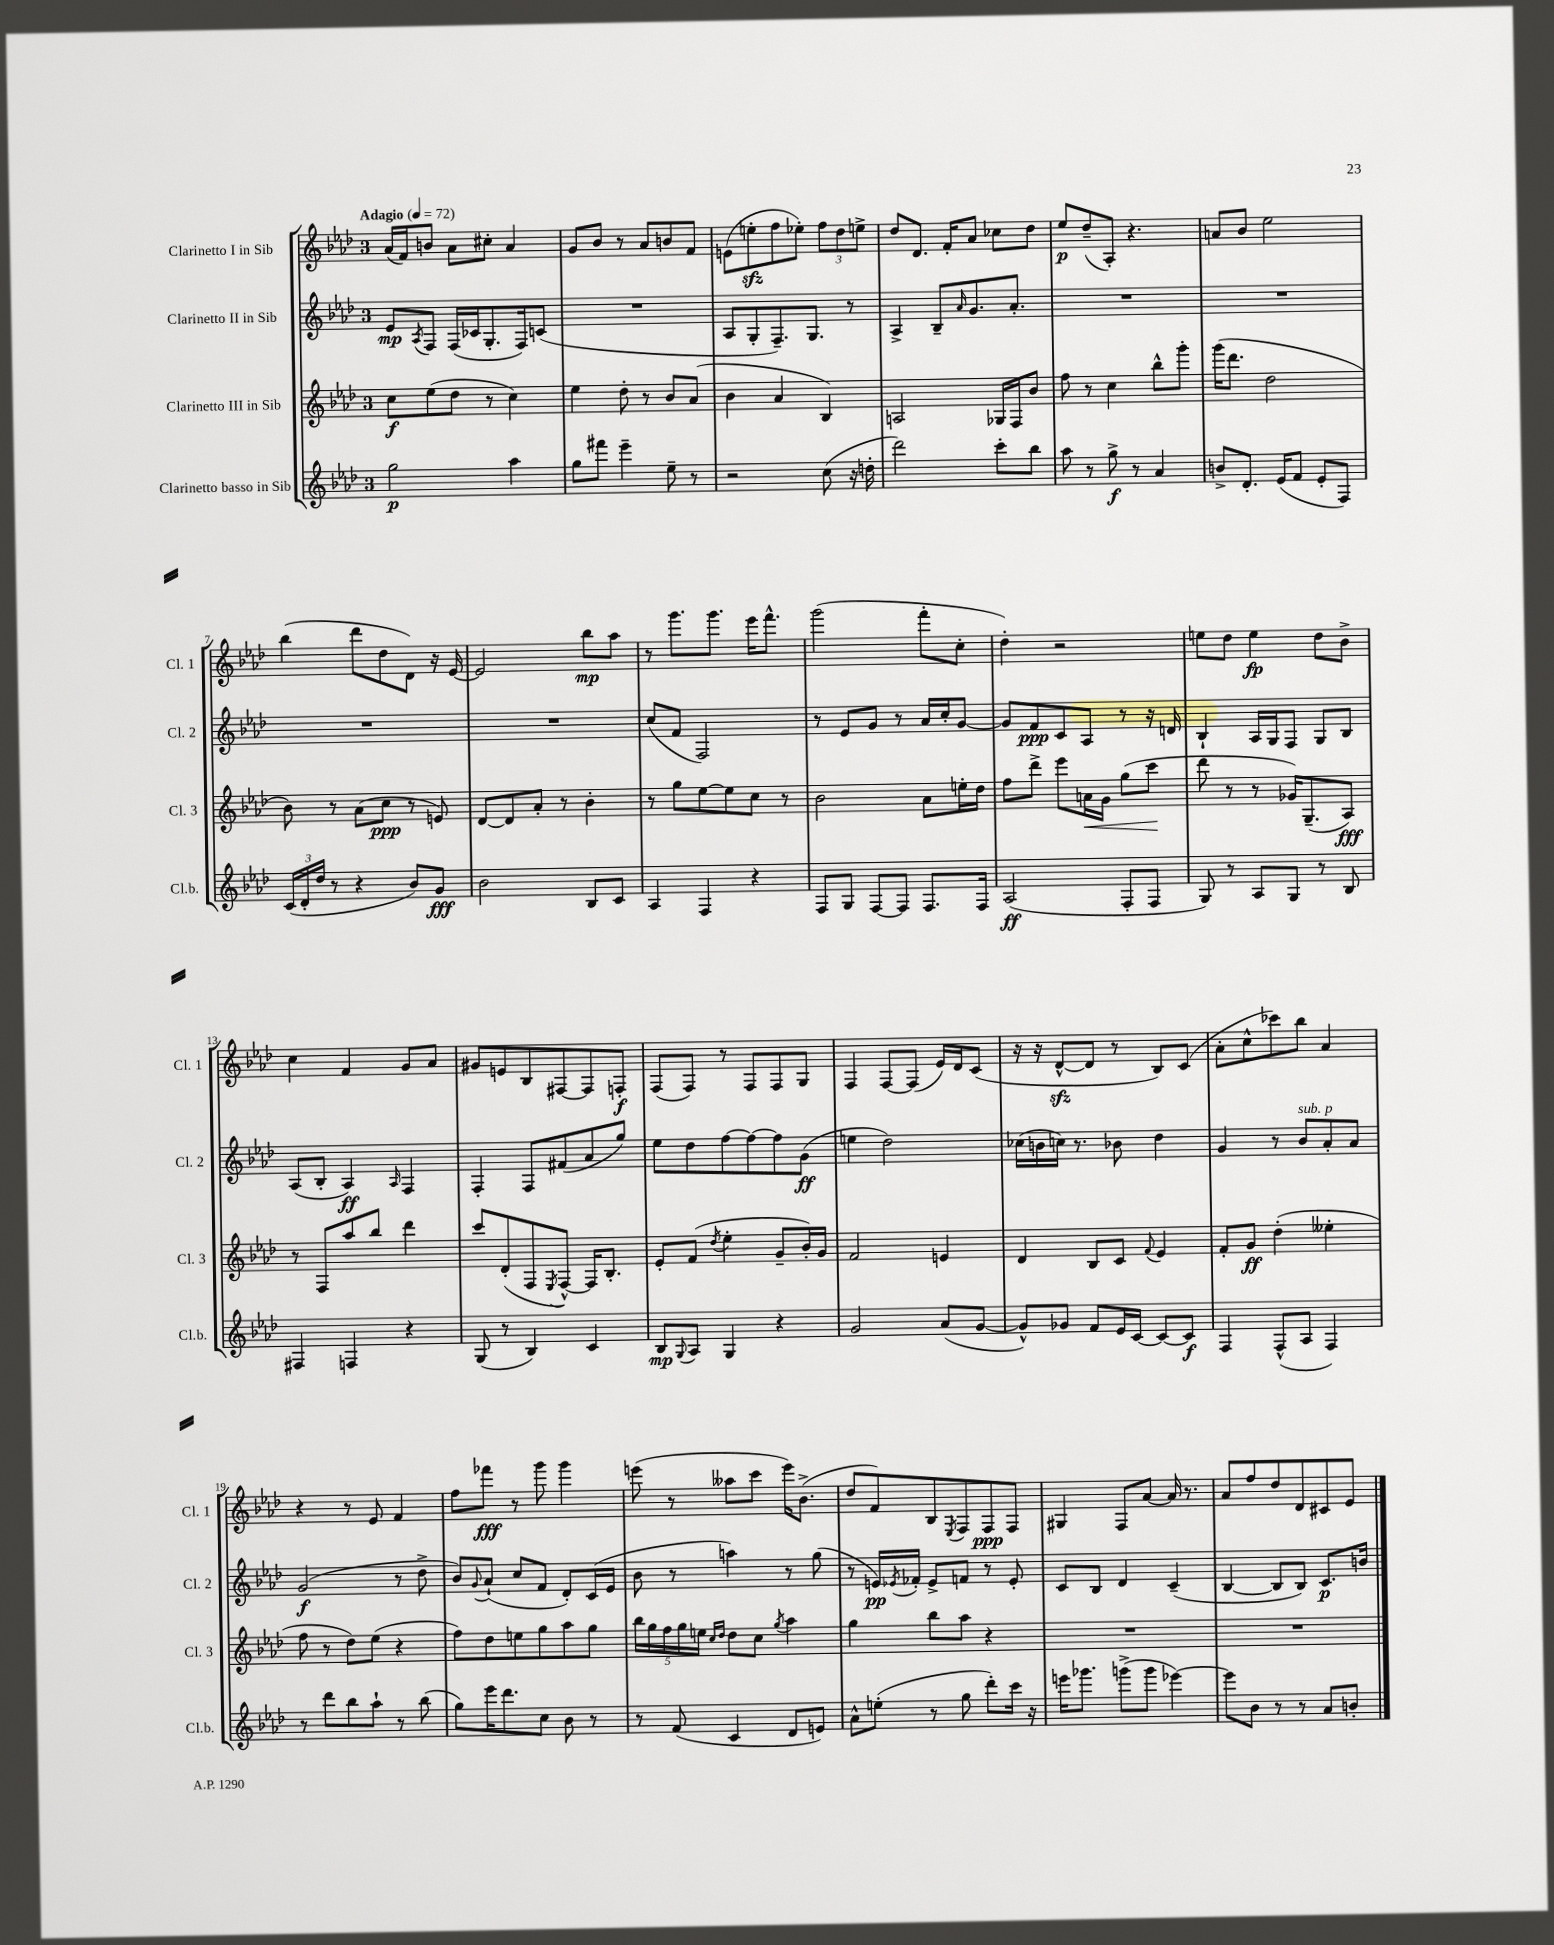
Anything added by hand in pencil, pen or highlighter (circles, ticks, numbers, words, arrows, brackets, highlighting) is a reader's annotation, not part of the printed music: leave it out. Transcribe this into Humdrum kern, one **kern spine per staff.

**kern	**dynam	**kern	**dynam	**kern	**dynam	**kern	**dynam
*part4	*part4	*part3	*part3	*part2	*part2	*part1	*part1
*staff4	*staff4	*staff3	*staff3	*staff2	*staff2	*staff1	*staff1
*I"Clarinetto basso in Sib	*	*I"Clarinetto III in Sib	*	*I"Clarinetto II in Sib	*	*I"Clarinetto I in Sib	*
*I'Cl.b.	*	*I'Cl. 3	*	*I'Cl. 2	*	*I'Cl. 1	*
*clefG2	*	*clefG2	*	*clefG2	*	*clefG2	*
*k[b-e-a-d-]	*	*k[b-e-a-d-]	*	*k[b-e-a-d-]	*	*k[b-e-a-d-]	*
*M3/4	*	*M3/4	*	*M3/4	*	*M3/4	*
*MM72	*	*MM72	*	*MM72	*	*MM72	*
=1	=1	=1	=1	=1	=1	=1	=1
!	!	!	!	!	!	!LO:TX:a:B:t=Adagio	!
2gg\	p	8cc\L	f	8e-/L	mp	(16a-/LL	.
.	.	.	.	.	.	16f/J)	.
.	.	.	.	8qA-/	.	.	.
.	.	(8ee-\	.	8F/J	.	8bn/J	.
.	.	8dd-\J	.	(16F/LL	.	8a-\L	.
.	.	.	.	16c-X/J	.	.	.
.	.	8r	.	8.G'/	.	8cc#X'\J	.
4aa-\	.	4cc\)	.	.	.	4a-/	.
.	.	.	.	16F/k)	.	.	.
.	.	.	.	(8cn/J	.	.	.
=2	=2	=2	=2	=2	=2	=2	=2
8gg\L	.	4ee-\	.	2.r	.	8g/L	.
8fff#X\J	.	.	.	.	.	8b-/J	.
4eee-~\	.	8dd-'\	.	.	.	8r	.
.	.	8r	.	.	.	8a-/L	.
8ee-~\	.	8b-/L	.	.	.	8bn/	.
8r	.	(8a-/J	.	.	.	8f/J	.
=3	=3	=3	=3	=3	=3	=3	=3
2r	.	4b-\	.	8A-/L	.	(8en\L	.
.	.	.	.	8G'/	.	8eenzz'\	.
.	.	4a-/	.	8.F~/)	.	8ff\	.
.	.	.	.	.	.	8ee-X'\J)	.
.	.	.	.	8.G/J	.	.	.
(8cc\	.	4B-/)	.	.	.	12ff\L	.
.	.	.	.	.	.	12dd-\	.
16r	.	.	.	8r	.	.	.
.	.	.	.	.	.	12een^\J	.
16ddn'\	.	.	.	.	.	.	.
=4	=4	=4	=4	=4	=4	=4	=4
2ddd-\)	.	2An/	.	4A-^/	.	8dd-/L	.
.	.	.	.	.	.	8.d-/J	.
.	.	.	.	8B-~/L	.	.	.
.	.	.	.	.	.	16f'/KL	.
.	.	.	.	16qqa-/	.	.	.
.	.	.	.	8.g/	.	8a-/J	.
8ccc'\L	.	16G-X/LL	.	.	.	8cc-X\L	.
.	.	16F/J	.	8.a-'/J	.	.	.
8bb-\J	.	8b-/J	.	.	.	8dd-\J	.
=5	=5	=5	=5	=5	=5	=5	=5
8aa-\	.	8ff\	.	2.r	.	8ee-/L	p
8r	.	8r	.	.	.	(8dd-~/	.
8gg^\	f	4cc\	.	.	.	8A-'/J)	.
8r	.	.	.	.	.	4.r	.
4a-/	.	8bb-^^\L	.	.	.	.	.
.	.	8ggg'\J	.	.	.	.	.
=6	=6	=6	=6	=6	=6	=6	=6
8bn^/L	.	(16ggg\KL	.	2.r	.	8an/L	.
.	.	8.ddd-\J	.	.	.	.	.
8.d-'/J	.	.	.	.	.	8b-/J	.
.	.	2dd-\	.	.	.	2ee-\	.
(16e-/KL	.	.	.	.	.	.	.
8f/J	.	.	.	.	.	.	.
8e-'/L	.	.	.	.	.	.	.
8F/J)	.	.	.	.	.	.	.
!!LO:LB:g=z
=7	=7	=7	=7	=7	=7	=7	=7
(24c/LL	.	8b-\)	.	2.r	.	(4bb-\	.
24d-'/	.	.	.	.	.	.	.
24dd-/JJ	.	.	.	.	.	.	.
8r	.	8r	.	.	.	.	.
4r	.	(8a-\L	.	.	.	8ddd-\L	.
.	.	8cc\J	ppp	.	.	8dd-\	.
8b-/L)	.	8r	.	.	.	8d-\J)	.
8g/J	fff	8en/)	.	.	.	16r	.
.	.	.	.	.	.	[16e-/	.
=8	=8	=8	=8	=8	=8	=8	=8
2b-\	.	[8d-/L	.	2.r	.	2e-/]	.
.	.	8d-/]	.	.	.	.	.
.	.	8a-'/J	.	.	.	.	.
.	.	8r	.	.	.	.	.
8B-/L	.	4b-'\	.	.	.	8bb-\L	mp
8c/J	.	.	.	.	.	8aa-\J	.
=9	=9	=9	=9	=9	=9	=9	=9
4A-/	.	8r	.	(8cc/L	.	8r	.
.	.	8gg\L	.	8f/J	.	8.ggg\L	.
4F/	.	[8ee-\	.	2F/)	.	.	.
.	.	.	.	.	.	8.ggg\J	.
.	.	8ee-\]	.	.	.	.	.
4r	.	8cc\J	.	.	.	16eee-\KL	.
.	.	.	.	.	.	8.fff^^\J	.
.	.	8r	.	.	.	.	.
=10	=10	=10	=10	=10	=10	=10	=10
8F/L	.	2b-\	.	8r	.	(2ggg\	.
8G/J	.	.	.	8e-/L	.	.	.
[8F/L	.	.	.	8g/J	.	.	.
8F/J]	.	.	.	8r	.	.	.
8.F/L	.	8a-\L	.	16a-/LL	.	8fff'\L	.
.	.	.	.	16cc'/J	.	.	.
.	.	16een'\L	.	[8g/J	.	8cc'\J	.
16F/Jk	.	16dd-\JJ	.	.	.	.	.
=11	=11	=11	=11	=11	=11	=11	=11
(2A-/	ff	8ff\L	.	8g/L]	.	4dd-'\)	.
.	.	8ddd-^\J	.	8f/	ppp	.	.
.	.	8eee-\L	.	8c/	.	2r	.
!	!	!	!LO:HP:b	!	!	!	!
.	.	16an\L	<	8A-/J	.	.	.
.	.	16g\JJ	.	.	.	.	.
8F'/L	.	(8gg\L	.	8r	.	.	.
8F/J	.	8ccc\J	.	16r	.	.	.
.	.	.	.	16dn/	.	.	.
.	.	.	[	.	.	.	.
=12	=12	=12	=12	=12	=12	=12	=12
8G/)	.	8ddd-\	.	4B-`/	.	8een\L	.
8r	.	8r	.	.	.	8dd-\J	.
8A-/L	.	8r	.	16A-/LL	.	4ee\	fp
.	.	.	.	16G/J	.	.	.
8G/J	.	16g-X/KL)	.	8F/J	.	.	.
.	.	(8.G~/	.	.	.	.	.
8r	.	.	.	8G/L	.	8dd-\L	.
8B-/	.	8A-/J)	fff	8B-/J	.	8b-^\J	.
!!LO:LB:g=z
=13	=13	=13	=13	=13	=13	=13	=13
4F#X/	.	8r	.	(8A-/L	.	4cc\	.
.	.	8F/L	.	8B-'/J	.	.	.
4Fn/	.	8aa-/	.	4A-/)	ff	4f/	.
.	.	8bb-/J	.	.	.	.	.
.	.	.	.	16qqA-/	.	.	.
4r	.	4ddd-\	.	4F/	.	8g/L	.
.	.	.	.	.	.	8a-/J	.
=14	=14	=14	=14	=14	=14	=14	=14
(8G/	.	8ccc/L	.	4F'/	.	8g#X/L	.
8r	.	(8d-'/	.	.	.	8en/	.
4B-/)	.	8F/	.	8F/L	.	8B-/	.
.	.	8qE-/	.	.	.	.	.
.	.	[8F^^/J)	.	(8f#X/	.	[8F#X/	.
4c/	.	16F/KL]	.	8a-/	.	8F#/]	.
.	.	8.B-'/J	.	.	.	.	.
.	.	.	.	8gg/J)	.	8Fn'/J	f
=15	=15	=15	=15	=15	=15	=15	=15
8B-/L	mp	8e-'/L	.	8ee-\L	.	(8F/L	.
8qqG/	.	.	.	.	.	.	.
8A-/J	.	(8f/J	.	8dd-\	.	8F/J)	.
.	.	8qdd-/	.	.	.	.	.
4G/	.	4ee-'\	.	[8ff\	.	8r	.
.	.	.	.	8ff\_	.	8F/L	.
4r	.	8g~/L	.	8ff\]	.	8F/	.
.	.	16b-'/L)	.	(8g\J	ff	8G/J	.
.	.	16g/JJ	.	.	.	.	.
=16	=16	=16	=16	=16	=16	=16	=16
2g/	.	2f/	.	4een\	.	4F/	.
.	.	.	.	2dd-\)	.	[8F/L	.
.	.	.	.	.	.	(8F/J]	.
(8a-/L	.	4en/	.	.	.	16e-/LL)	.
.	.	.	.	.	.	16d-/J	.
[8g/J	.	.	.	.	.	(8c/J	.
=17	=17	=17	=17	=17	=17	=17	=17
8g^^/L])	.	4d-/	.	(16cc-X\LL	.	16r	.
.	.	.	.	16bn\	.	16r	.
8g-X/J	.	.	.	16ccn\JJ)	.	[8d-zz^^/L	.
.	.	.	.	8.r	.	.	.
8f/L	.	8B-/L	.	.	.	8d-/J]	.
16e-/L	.	8c/J	.	8b-X\	.	8r	.
[16c/JJ	.	.	.	.	.	.	.
.	.	8qqf/	.	.	.	.	.
8c/L_	.	4e-/	.	4dd-\	.	8B-/L)	.
8c/J]	f	.	.	.	.	(8c/J	.
=18	=18	=18	=18	=18	=18	=18	=18
4F/	.	8f'/L	.	4g/	.	8a-'\L	.
.	.	8g/J	ff	.	.	8cc^^\	.
(8F^^/L	.	(4dd-'\	.	8r	.	8ccc-X\)	.
!	!	!	!	!LO:TX:a:i:t=sub. p	!	!	!
8A-/J	.	.	.	8b-/L	.	8bb-\J	.
4F/)	.	4ee--X'\	.	8a-'/	.	4a-/	.
.	.	.	.	8a-/J	.	.	.
!!LO:LB:g=z
=19	=19	=19	=19	=19	=19	=19	=19
8r	.	8ff\	.	(2g/	f	4r	.
8ddd-\L	.	8r	.	.	.	.	.
8bb-\	.	8dd-\L)	.	.	.	8r	.
8aa-`\J	.	(8ee-\J	.	.	.	8e-/	.
8r	.	4r	.	8r	.	4f/	.
(8bb-\	.	.	.	8dd-^\	.	.	.
=20	=20	=20	=20	=20	=20	=20	=20
8gg\L)	.	8ff\L)	.	8b-/L)	.	8ff\L	.
.	.	.	.	8qqg/	.	.	.
16eee-\K	.	8dd-\	.	(8a-`/J	.	8fff-X\J	fff
8.ddd-\	.	.	.	.	.	.	.
.	.	8een\	.	8cc/L	.	8r	.
8cc\J	.	8gg\	.	8f/J	.	8ggg\	.
8b-\	.	8aa-\	.	8d-'/L)	.	4ggg\	.
8r	.	8gg\J	.	(16c/L	.	.	.
.	.	.	.	16e-/JJ	.	.	.
=21	=21	=21	=21	=21	=21	=21	=21
8r	.	20bb-\LL	.	8b-\	.	(8eeen\	.
.	.	20gg\	.	.	.	.	.
.	.	20ff\	.	.	.	.	.
(8f/	.	.	.	8r	.	8r	.
.	.	20gg\	.	.	.	.	.
.	.	20een\JJ	.	.	.	.	.
.	.	16qqcc/LL	.	.	.	.	.
.	.	16qqdd-/JJ	.	.	.	.	.
4c/	.	8dd-\L	.	4aan\)	.	8aa--X\L	.
.	.	8cc\J	.	.	.	8ccc\J	.
.	.	8qgg/	.	.	.	.	.
8d-/L	.	4aa-\	.	8r	.	16eee\KL)	.
.	.	.	.	.	.	(8.b-^\J	.
8en/J)	.	.	.	(8gg\	.	.	.
=22	=22	=22	=22	=22	=22	=22	=22
8a-^^\L	.	4gg\	.	8r	.	8dd-/L	.
(8een'\J	.	.	.	16en/LL)	pp	8f/)	.
.	.	.	.	8qe-X/	.	.	.
.	.	.	.	16f-X'/JJ	.	.	.
8r	.	8bb-\L	.	8e-^/L	.	8B-/	.
.	.	.	.	.	.	8qE-/	.
8gg\	.	8aa-\J	.	8fn/J	.	8F/	.
8ddd-'\L)	.	4r	.	8r	.	8F/	ppp
16ccc\Jk	.	.	.	8e-'/	.	8F/J	.
16r	.	.	.	.	.	.	.
=23	=23	=23	=23	=23	=23	=23	=23
16eeen\KL	.	2.r	.	8c/L	.	4G#X/	.
8.ggg-X\J	.	.	.	.	.	.	.
.	.	.	.	8B-/J	.	.	.
(8gggn^\L	.	.	.	4d-/	.	8F/L	.
8ggg\J	.	.	.	.	.	[8a-/J	.
[4eee-X\)	.	.	.	(4c~/	.	16a-/]	.
.	.	.	.	.	.	8.r	.
=24	=24	=24	=24	=24	=24	=24	=24
8eee-\L]	.	2.r	.	[4B-/	.	8a-/L	.
8b-\J	.	.	.	.	.	8ff/	.
8r	.	.	.	8B-/L]	.	8dd-/	.
8r	.	.	.	8B-/J)	.	8d-/	.
8a-/L	.	.	.	8.c/L	p	8c#X/	.
8bn'/J	.	.	.	.	.	8e-/J	.
.	.	.	.	16bn/Jk	.	.	.
==	==	==	==	==	==	==	==
*-	*-	*-	*-	*-	*-	*-	*-
